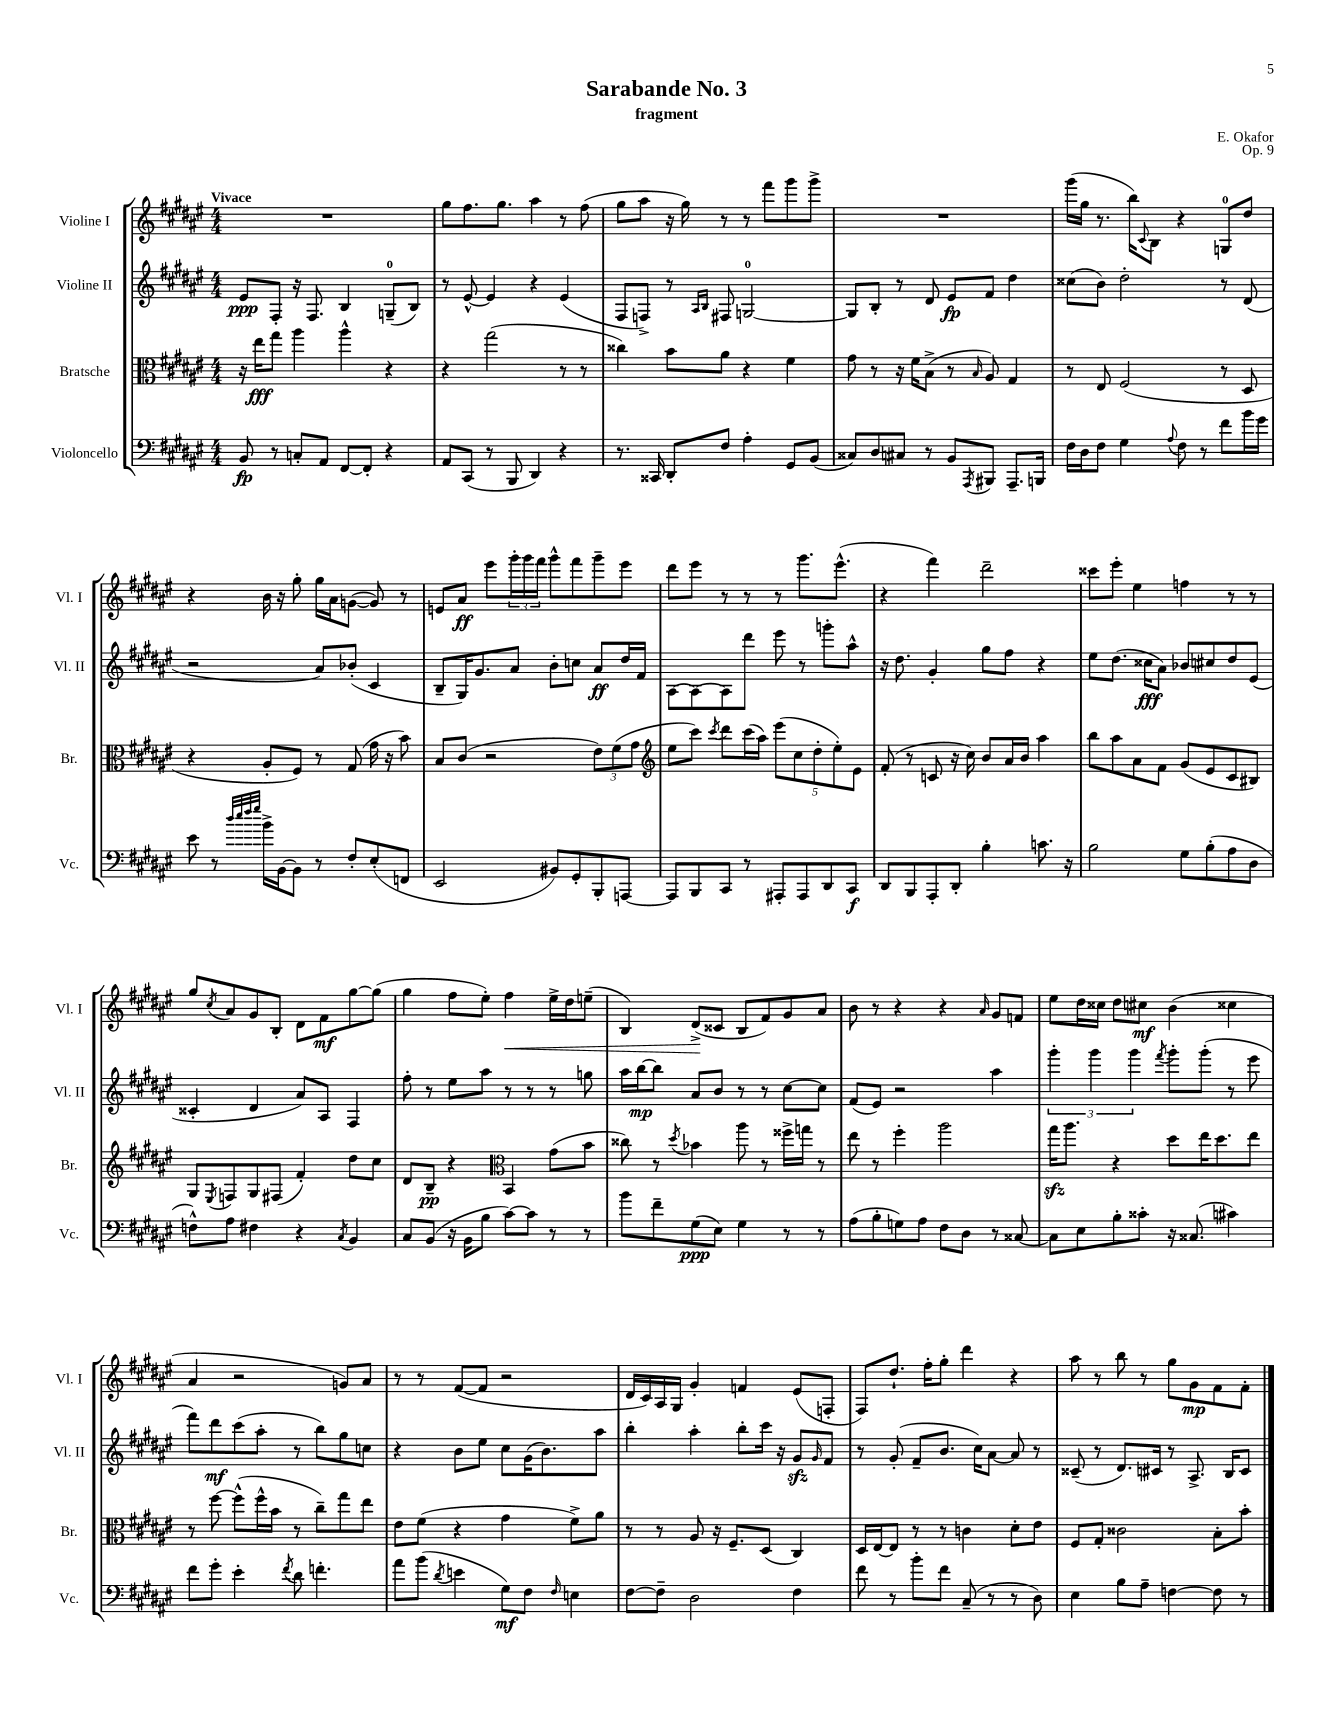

**kern	**dynam	**kern	**dynam	**kern	**dynam	**kern	**dynam
*part4	*part4	*part3	*part3	*part2	*part2	*part1	*part1
*staff4	*staff4	*staff3	*staff3	*staff2	*staff2	*staff1	*staff1
*I"Violoncello	*	*I"Bratsche	*	*I"Violine II	*	*I"Violine I	*
*I'Vc.	*	*I'Br.	*	*I'Vl. II	*	*I'Vl. I	*
*clefF4	*	*clefC3	*	*clefG2	*	*clefG2	*
*k[f#c#g#d#a#e#]	*	*k[f#c#g#d#a#e#]	*	*k[f#c#g#d#a#e#]	*	*k[f#c#g#d#a#e#]	*
*M4/4	*	*M4/4	*	*M4/4	*	*M4/4	*
=1	=1	=1	=1	=1	=1	=1	=1
!	!	!	!	!	!	!LO:TX:a:B:t=Vivace	!
8BB/	fp	16r	.	8e#/L	ppp	1r	.
.	.	16ee#\KL	fff	.	.	.	.
8r	.	8gg#\J	.	8F#'/J	.	.	.
8Cn'/L	.	4aa#\	.	16r	.	.	.
.	.	.	.	8.F#/	.	.	.
8AA#/J	.	.	.	.	.	.	.
[8FF#/L	.	4aa#^^\	.	4B/	.	.	.
8FF#'/J]	.	.	.	.	.	.	.
4r	.	4r	.	(8Gn~/L	.	.	.
.	.	.	.	8B/J)	.	.	.
=2	=2	=2	=2	=2	=2	=2	=2
8AA#/L	.	4r	.	8r	.	8gg#\L	.
(8CC#/J	.	.	.	[8e#^^/	.	8.ff#\	.
8r	.	(2gg#\	.	4e#/]	.	.	.
.	.	.	.	.	.	8.gg#\J	.
8BBB/	.	.	.	.	.	.	.
4DD#/)	.	.	.	4r	.	4aa#\	.
4r	.	8r	.	(4e#/	.	8r	.
.	.	8r	.	.	.	(8ff#\	.
=3	=3	=3	=3	=3	=3	=3	=3
8.r	.	4cc##X\)	.	8F#/L	.	8gg#\L	.
.	.	.	.	8Fn^/J)	.	8aa#\J	.
16CC##X/	.	.	.	.	.	.	.
8DD#'/L	.	8b\L	.	8r	.	16r	.
.	.	.	.	.	.	16gg#\)	.
.	.	.	.	16qqA#/LL	.	.	.
.	.	.	.	16qqB/JJ	.	.	.
8F#/J	.	8a#\J	.	8F#X/	.	8r	.
4A#'\	.	4r	.	[2Gn/	.	8r	.
.	.	.	.	.	.	8fff#\L	.
8GG#/L	.	4f#\	.	.	.	8ggg#\	.
(8BB/J	.	.	.	.	.	8ggg#^\J	.
=4	=4	=4	=4	=4	=4	=4	=4
8C##X/L)	.	8g#\	.	8G/L]	.	1r	.
8D#/	.	8r	.	8B'/J	.	.	.
8C#X/J	.	16r	.	8r	.	.	.
.	.	16f#\KL	.	.	.	.	.
8r	.	(8B^\J	.	8d#/	.	.	.
8BB/L	.	8r	.	8e#/L	fp	.	.
8qAAA#/	.	16qqB/	.	.	.	.	.
8BBB#X/J	.	8A#/)	.	8f#/J	.	.	.
8.AAA#~/L	.	4G#/	.	4dd#\	.	.	.
16BBBn/Jk	.	.	.	.	.	.	.
=5	=5	=5	=5	=5	=5	=5	=5
16F#\LL	.	8r	.	(8cc##X\L	.	(16ggg#\LL	.
16D#\J	.	.	.	.	.	16gg#\JJ	.
8F#\J	.	8E#/	.	8b\J)	.	8.r	.
4G#\	.	(2F#/	.	2dd#'\	.	.	.
.	.	.	.	.	.	16bb\KL)	.
.	.	.	.	.	.	8qqc#/	.
.	.	.	.	.	.	8B\J	.
8qqA#/	.	.	.	.	.	.	.
8F#\	.	.	.	.	.	4r	.
8r	.	.	.	.	.	.	.
8f#\L	.	8r	.	8r	.	8Gn/L	.
16b\L	.	8D#/	.	(8d#/	.	8dd#/J	.
16g#\JJ	.	.	.	.	.	.	.
!!LO:LB:g=z
=6	=6	=6	=6	=6	=6	=6	=6
8e#\	.	4r	.	2r	.	4r	.
8r	.	.	.	.	.	.	.
32qqdd#/LLL	.	.	.	.	.	.	.
32qqee#/	.	.	.	.	.	.	.
32qqff#/	.	.	.	.	.	.	.
32qqgg#/JJJ	.	.	.	.	.	.	.
16b^\LL	.	8A#'/L	.	.	.	16b\	.
[16BB\J	.	.	.	.	.	16r	.
8BB\J]	.	8F#/J)	.	.	.	8gg#'\	.
8r	.	8r	.	8a#/L)	.	16gg#\LL	.
.	.	.	.	.	.	16a#\J	.
8F#'/L	.	(8G#/	.	(8b-X'/J	.	([8gn\J	.
(8E#'/	.	16g#\	.	4c#/	.	8g/])	.
.	.	16r	.	.	.	.	.
8FFn/J	.	8b\)	.	.	.	8r	.
=7	=7	=7	=7	=7	=7	=7	=7
2EE#/	.	8B/L	.	8B~/L	.	8en/L	.
.	.	(8c#/J	.	16G#/K)	.	8a#/J	ff
.	.	.	.	8.g#/	.	.	.
.	.	2r	.	.	.	8eee#\L	.
.	.	.	.	8a#/J	.	24ggg#'\L	.
.	.	.	.	.	.	24ggg#\	.
.	.	.	.	.	.	24fff#\JJ	.
8BB#X/L)	.	.	.	8b'\L	.	8ggg#^^\L	.
8GG#'/	.	.	.	8ccn\J	.	8fff#\	.
8BBB'/	.	12e#\L)	.	8a#/L	ff	8ggg#~\	.
.	.	(12f#\	.	.	.	.	.
[8AAAn/J	.	.	.	16dd#/L	.	8eee#\J	.
.	.	12g#\J	.	.	.	.	.
.	.	.	.	16f#/JJ	.	.	.
=8	=8	=8	=8	=8	=8	=8	=8
*	*	*clefG2	*	*	*	*	*
8AAA/L]	.	8ee#\L	.	[8A#\L	.	8ddd#\L	.
8BBB/	.	8ccc#\J)	.	8A#\_	.	8eee#\J	.
.	.	8qccc#/	.	.	.	.	.
8CC#/J	.	8ddd#\L	.	8A#\]	.	8r	.
8r	.	(16ccc#\L	.	8ddd#\J	.	8r	.
.	.	16aa#\JJ)	.	.	.	.	.
8AAA#X'/L	.	(10eee#\L	.	8eee#\	.	8r	.
.	.	10cc#\	.	.	.	.	.
8AAA#/	.	.	.	8r	.	8.ggg#\L	.
.	.	10dd#'\	.	.	.	.	.
8DD#/	.	.	.	8gggn'\L	.	.	.
.	.	10ee#'\)	.	.	.	.	.
.	.	.	.	.	.	(8.eee#^^\J	.
8CC#/J	f	.	.	8aa#^^\J	.	.	.
.	.	10e#\J	.	.	.	.	.
=9	=9	=9	=9	=9	=9	=9	=9
8DD#/L	.	(8f#'/	.	16r	.	4r	.
.	.	.	.	8.dd#\	.	.	.
8BBB/	.	8r	.	.	.	.	.
8AAA#'/	.	8cn/	.	4g#'/	.	4fff#\)	.
8DD#'/J	.	16r	.	.	.	.	.
.	.	16cc#\)	.	.	.	.	.
4B'\	.	8b/L	.	8gg#\L	.	2ddd#~\	.
.	.	16a#/L	.	8ff#\J	.	.	.
.	.	16b/JJ	.	.	.	.	.
8.cn\	.	4aa#\	.	4r	.	.	.
16r	.	.	.	.	.	.	.
=10	=10	=10	=10	=10	=10	=10	=10
2B\	.	8bb\L	.	8ee#\L	.	8ccc##X\L	.
.	.	8aa#\	.	(8.dd#\J	.	8eee#'\J	.
.	.	8a#\	.	.	.	4ee#\	.
.	.	.	.	16cc##X\KL	fff	.	.
.	.	8f#\J	.	8a#\J)	.	.	.
8G#\L	.	(8g#/L	.	8b-X/L	.	4ffn\	.
(8B'\	.	8e#/	.	8cc#X/	.	.	.
8A#\	.	8c#/	.	8dd#/	.	8r	.
8D#\J	.	8B#X/J)	.	(8e#/J	.	8r	.
!!LO:LB:g=z
=11	=11	=11	=11	=11	=11	=11	=11
8Fn^^\L)	.	8G#/L	.	4c##X'/	.	8gg#/L	.
.	.	8qE#/	.	.	.	8qcc#/	.
8A#\J	.	8Fn/	.	.	.	8a#/	.
4F#X\	.	8G#/	.	4d#/	.	8g#/	.
.	.	(8F#X/J	.	.	.	8B'/J	.
4r	.	4f#'/)	.	8a#/L)	.	8d#\L	.
.	.	.	.	8A#/J	.	8f#\	mf
8qC#/	.	.	.	.	.	.	.
4BB/	.	8dd#\L	.	4F#/	.	[8gg#\	.
.	.	8cc#\J	.	.	.	(8gg#\J]	.
=12	=12	=12	=12	=12	=12	=12	=12
8C#/L	.	8d#/L	.	8ff#'\	.	4gg#\	.
(8BB/J	.	8B~/J	pp	8r	.	.	.
16r	.	4r	.	8ee#\L	.	8ff#\L	.
16BB\KL	.	.	.	.	.	.	.
8B\J	.	.	.	8aa#\J	.	8ee#'\J)	.
*	*	*clefC3	*	*	*	*	*
!	!	!	!	!	!	!	!LO:HP:b
[8c#\L)	.	4BB/	.	8r	.	4ff#\	<
8c#\J]	.	.	.	8r	.	.	.
8r	.	(8g#\L	.	8r	.	16ee#^\LL	.
.	.	.	.	.	.	16dd#\J	.
8r	.	8b\J	.	8ggn\	.	(8een~\J	.
=13	=13	=13	=13	=13	=13	=13	=13
8b\L	.	8cc##X\)	.	16aa#\LL	.	4B/)	.
.	.	.	.	[16bb\J	mp	.	.
8f#~\	.	8r	.	8bb\J]	.	.	.
.	.	8qdd#/	.	.	.	.	.
(8G#\	ppp	4b-X\	.	8a#/L	.	(8d#^/L	.
8E#\J)	.	.	.	8b/J	.	8c##X/J	[
4G#\	.	8aa#\	.	8r	.	8B/L	.
.	.	8r	.	8r	.	8f#/)	.
8r	.	16ff##X^\LL	.	[8cc#\L	.	8g#/	.
.	.	16ggn\JJ	.	.	.	.	.
8r	.	8r	.	8cc#\J]	.	8a#/J	.
=14	=14	=14	=14	=14	=14	=14	=14
(8A#\L	.	8ee#\	.	(8f#/L	.	8b\	.
8B'\	.	8r	.	8e#/J)	.	8r	.
8Gn\)	.	4ff#'\	.	2r	.	4r	.
8A#\J	.	.	.	.	.	.	.
8F#\L	.	2aa#\	.	.	.	4r	.
8D#\J	.	.	.	.	.	.	.
.	.	.	.	.	.	16qqa#/	.
8r	.	.	.	4aa#\	.	8g#/L	.
[8C##X/	.	.	.	.	.	8fn/J	.
=15	=15	=15	=15	=15	=15	=15	=15
8C##\L]	.	16gg#zz\KL	.	6ggg#'\	.	8ee#\L	.
.	.	8.aa#\J	.	.	.	.	.
8E#\	.	.	.	.	.	16dd#\L	.
.	.	.	.	6ggg#\	.	.	.
.	.	.	.	.	.	16cc##X\JJ	.
8B'\	.	4r	.	.	.	8dd#\L	.
.	.	.	.	6ggg#\	.	.	.
8c##X'\J	.	.	.	.	.	8cc#X\J	mf
.	.	.	.	8qfff#/	.	.	.
16r	.	8dd#\L	.	8ggg#'\L	.	(4b\	.
(8.C##X/	.	.	.	.	.	.	.
.	.	16ee#\K	.	(8ggg#'\J	.	.	.
.	.	8.dd#\	.	.	.	.	.
4c#X\)	.	.	.	8r	.	4cc##X\	.
.	.	8ee#\J	.	8eee#\	.	.	.
!!LO:LB:g=z
=16	=16	=16	=16	=16	=16	=16	=16
8f#\L	.	8r	.	8fff#\L)	.	4a#/	.
8g#'\J	.	[8ff#\	.	8ddd#\	mf	.	.
4e#'\	.	(8ff#^^\L]	.	(8ccc#\	.	2r	.
.	.	16ff#^^\L	.	8aa#'\J	.	.	.
.	.	16b\JJ	.	.	.	.	.
8qf#/	.	.	.	.	.	.	.
8d#\	.	8r	.	8r	.	.	.
4.fn'\	.	8cc#~\L)	.	8bb\L)	.	.	.
.	.	8gg#\	.	8gg#\	.	8gn/L)	.
.	.	8ee#\J	.	8ccn\J	.	8a#/J	.
=17	=17	=17	=17	=17	=17	=17	=17
8a#\L	.	8e#\L	.	4r	.	8r	.
(8b\J	.	(8f#\J	.	.	.	8r	.
8qd#/	.	.	.	.	.	.	.
4en\	.	4r	.	8b\L	.	([8f#/L	.
.	.	.	.	8ee#\J	.	8f#/J]	.
8G#\L)	mf	4g#\	.	8cc#\L	.	2r	.
8F#\J	.	.	.	(16g#\K	.	.	.
.	.	.	.	8.b\)	.	.	.
16qqF#/	.	.	.	.	.	.	.
4En\	.	8f#^\L)	.	.	.	.	.
.	.	8a#\J	.	8aa#\J	.	.	.
=18	=18	=18	=18	=18	=18	=18	=18
[8F#\L	.	8r	.	4bb'\	.	16d#/LL	.
.	.	.	.	.	.	16c#/)	.
8F#~\J]	.	8r	.	.	.	16A#/	.
.	.	.	.	.	.	16G#/JJ	.
2D#\	.	8A#/	.	4aa#'\	.	4g#'/	.
.	.	16r	.	.	.	.	.
.	.	8.F#~/L	.	.	.	.	.
.	.	.	.	8bb'\L	.	4fn/	.
.	.	(8D#/J	.	16ccc#\Jk	.	.	.
.	.	.	.	16r	.	.	.
4F#\	.	4C#/)	.	8g#zz/L	.	(8e#/L	.
.	.	.	.	16qqg#/	.	.	.
.	.	.	.	8f#/J	.	8Fn'/J	.
=19	=19	=19	=19	=19	=19	=19	=19
8f#\	.	16D#/LL	.	8r	.	8F#/L)	.
.	.	[16E#/J	.	.	.	.	.
8r	.	8E#/J]	.	(8g#'/	.	8.dd#`/J	.
8b'\L	.	8r	.	8f#~/L	.	.	.
.	.	.	.	.	.	16ff#'\KL	.
8f#\J	.	8r	.	8.b/J	.	8gg#'\J	.
(8C#~/	.	4cn\	.	.	.	4ddd#\	.
.	.	.	.	16cc#\KL)	.	.	.
8r	.	.	.	[8a#\J	.	.	.
8r	.	8d#'\L	.	8a#/]	.	4r	.
8D#\)	.	8e#\J	.	8r	.	.	.
=20	=20	=20	=20	=20	=20	=20	=20
4E#\	.	8F#/L	.	(8c##X~/	.	8aa#\	.
.	.	8G#'/J	.	8r	.	8r	.
8B\L	.	2c##X\	.	8.d#/L)	.	8bb\	.
8A#~\J	.	.	.	.	.	8r	.
.	.	.	.	16c#X/Jk	.	.	.
[4Fn\	.	.	.	8r	.	8gg#\L	.
.	.	.	.	8.A#^/	.	8g#\	mp
8F\]	.	8B'\L	.	.	.	8f#\	.
.	.	.	.	16B/KL	.	.	.
8r	.	8b'\J	.	8c#/J	.	8f#'\J	.
==	==	==	==	==	==	==	==
*-	*-	*-	*-	*-	*-	*-	*-
